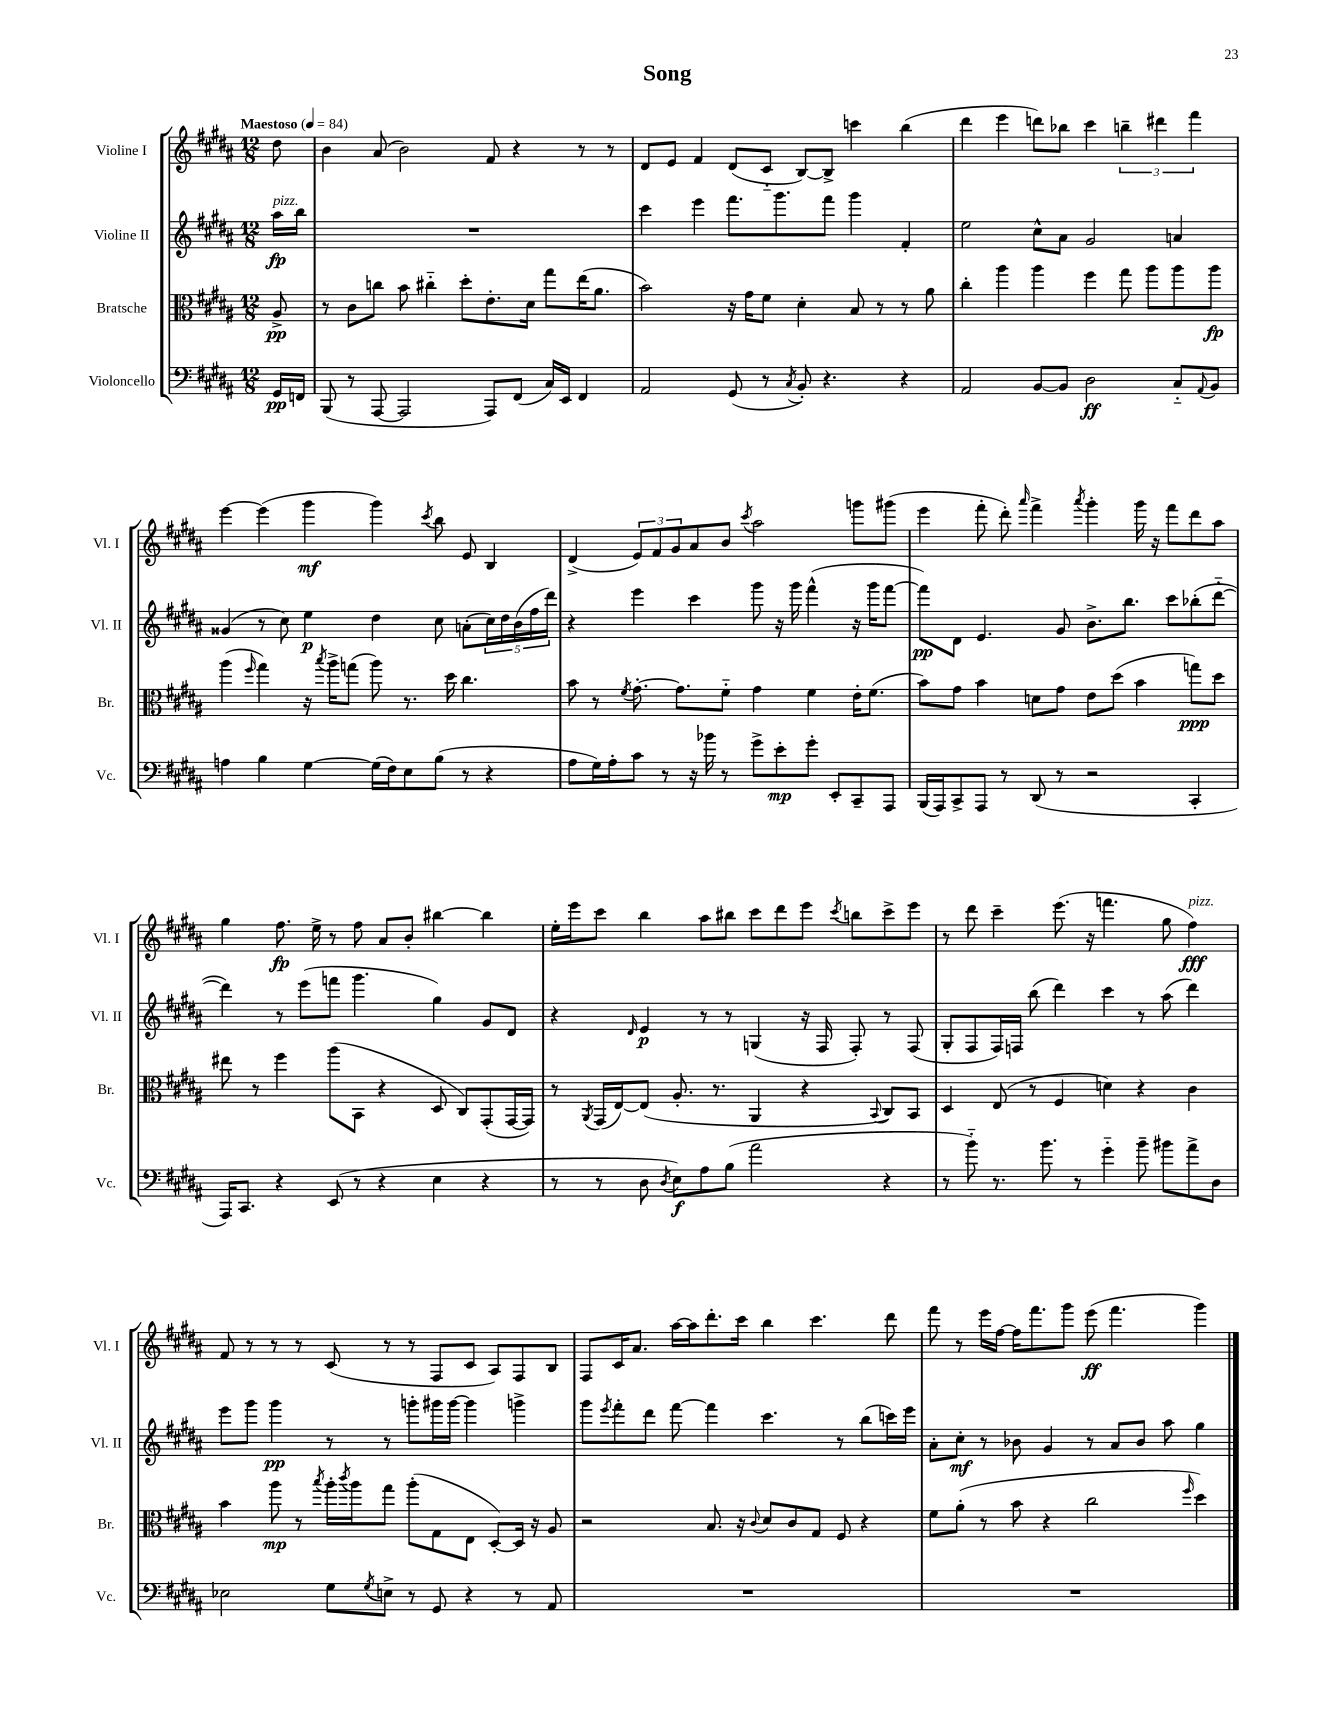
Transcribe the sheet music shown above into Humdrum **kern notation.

**kern	**kern	**kern	**kern
*staff4	*staff3	*staff2	*staff1
*clefF4	*clefC3	*clefG2	*clefG2
*k[f#c#g#d#a#]	*k[f#c#g#d#a#]	*k[f#c#g#d#a#]	*k[f#c#g#d#a#]
*M12/8	*M12/8	*M12/8	*M12/8
*MM84	*MM84	*MM84	*MM84
16GG#/LL	8A#^/	16aa#\LL	8dd#\
16FF/JJ	.	16bb\JJ	.
=	=	=	=
(8BBB/	8r	1.r	4b\
8r	8c#\L	.	.
[8AAA#/	8cc\J	.	(8a#/
2AAA#/]	8b\	.	2b\)
.	4cc#'~\	.	.
.	8dd#'\L	.	.
8AAA#/L)	8.e'\	.	8f#/
(8FF#/J	.	.	4r
.	16d#\Jk	.	.
16C#/LL)	8gg#\L	.	.
16EE/JJ	.	.	.
4FF#/	(16ee\K	.	8r
.	8.a#\J	.	.
.	.	.	8r
=	=	=	=
2AA#/	2b\)	4ccc#\	8d#/L
.	.	.	8e/J
.	.	4eee\	4f#/
(8GG#/	16r	8.fff#\L	(8d#/L
.	16g#\LK	.	.
8r	8f#\J	.	8c#'~/J
.	.	8.ggg#\	.
8qC#/	.	.	.
8BB'/)	4d#'\	.	[8B/L)
4.r	.	8fff#\J	8B^/]J
.	8B/	4ggg#\	4ccc\
.	8r	.	.
4r	8r	4f#'/	(4bb\
.	8a#\	.	.
=	=	=	=
2AA#/	4cc#'\	2ee\	4ddd#\
.	4aa#\	.	4eee\
[8BB/L	4aa#\	8cc#^^\L	8ddd\L)
8BB/]J	.	8a#\J	8bb-\J
2D#\	4ff#\	2g#/	4ccc#\
.	8gg#\	.	6bb~\
.	8aa#\L	.	.
.	.	.	6ddd#\
8C#'~/L	8aa#\	4a/	.
.	.	.	6fff#\
8qqAA#/	.	.	.
8BB/J	8aa#\J	.	.
=	=	=	=
4A\	(4aa#\	(4g##/	[4eee\
.	16qqff#/	.	.
4B\	4gg#\)	8r	(4eee\]
.	.	8cc#\)	.
[4G#\	16r	4ee\	4ggg#\
.	8qbb/	.	.
.	16aa#^\LK	.	.
.	(8gg\J	.	.
(16G#\]LL	8aa#\)	4dd#\	4ggg#\)
16F#\J)	.	.	.
8E\	8.r	.	.
.	.	.	8qccc#/
(8B\J	.	8cc#\	8bb\
.	16dd#\	.	.
8r	4.cc#\	(8a'\L	8e/
4r	.	20cc#\L)	4B/
.	.	20dd#\	.
.	.	(20b\	.
.	.	20ff#\	.
.	.	20ddd#\JJ)	.
=	=	=	=
8A#\L	8b\	4r	(4d#^/
16G#\L)	8r	.	.
16A#'\J	.	.	.
.	8qf#/	.	.
8c#\J	[8.g#'\	4eee\	12e/L)
.	.	.	12f#/
8r	.	.	.
.	.	.	12g#/
.	8.g#\]L	.	.
16r	.	4ccc#\	8a#/
16b-\	.	.	.
8r	8f#'~\J	.	8b/J
.	.	.	8qccc#/
8g#^\L	4g#\	8ggg#\	2aa#\
8e'\	.	16r	.
.	.	16ggg#\	.
8g#'\J	4f#\	(4fff#^^\	.
8EE'/L	.	.	.
8CC#~/	16e'\LK	16r	8ggg\L
.	(8.f#\J	16ggg#\LK	.
8AAA#/J	.	[8fff#\J	(8ggg#\J
=	=	=	=
(16BBB/LL	8b\L)	8fff#\]L)	4eee\
16AAA#/J)	.	.	.
8CC#^/	8g#\J	8d#\J	.
8AAA#/J	4b\	4.e/	8fff#'\
8r	.	.	8ddd#'\)
.	.	.	16qqaaa#/
(8DD#/	8d\L	.	4fff#^\
8r	8g#\J	8g#/	.
.	.	.	8qaaa#/
2r	8e\L	8.b^\L	4ggg#'\
.	(8dd#\J	.	.
.	.	8.bb\J	.
.	4b\	.	16ggg#\
.	.	.	16r
.	.	8ccc#\L	8fff#\L
4CC#'/	8gg\L)	(8bb-'\	8ddd#\
.	8dd#\J	[8ddd#'~\J	8aa#\J
=	=	=	=
16AAA#/LK)	8ee#\	4ddd#\])	4gg#\
8.CC#/J	.	.	.
.	8r	.	.
4r	4ff#\	8r	8.ff#\
.	.	(8eee\L	.
.	.	.	16ee^\
(8EE/	(8aa#\L	8fff\J	8r
8r	8BB\J	4.ggg#\	8ff#\
4r	4r	.	8a#/L
.	.	.	8b'/J
4E\	8D#/	4gg#\)	[4bb#\
.	8C#/L)	.	.
4r	(8GG#'/	8g#/L	4bb#\]
.	[16GG#/L	8d#/J	.
.	16GG#/]JJ)	.	.
=	=	=	=
8r	8r	4r	16ee'\LL
.	.	.	16eee\J
.	8qAA#/	.	.
8r	(16GG#/LL	.	8ccc#\J
.	[16E/J)	.	.
.	.	16qqd#/	.
8D#\	(8E/]J	4e/	4bb\
8qD#/	.	.	.
8E\L)	8.A#'/	.	.
8A#\	.	8r	8aa#\L
.	8.r	.	.
(8B\J	.	8r	8bb#\J
2a#\	4AA#/	(4G/	8ccc#\L
.	.	.	8ddd#\
.	4r	16r	8eee\J
.	.	16F#/	.
.	.	.	8qccc#/
.	.	8F#'/)	8bb\L
.	8qqBB/	.	.
4r	8C#/L)	8r	8ccc#^\
.	8BB/J	(8F#/	8eee\J
=	=	=	=
8r	4D#/	8G#'/L	8r
8b'~\)	.	8F#/	8ddd#\
8.r	(8E/	16F#/L)	4ccc#~\
.	.	16F/JJ	.
.	8r	(8bb\	.
8.b\	.	.	.
.	4F#/	4ddd#\)	(8.eee\
8r	.	.	.
.	.	.	16r
4g#'~\	4d\)	4ccc#\	4.fff\
8b~\	4r	8r	.
8b#\L	.	(8aa#\	8gg#\
8a#^\	4c#\	4ddd#\)	4ff#\)
8D#\J	.	.	.
=	=	=	=
2E-\	4b\	8eee\L	8f#/
.	.	8ggg#\J	8r
.	8aa#\	4ggg#\	8r
.	8r	.	8r
.	8qbb/	.	.
8G#\L	16aa#'\LL	8r	(8c#/
.	8qccc#/	.	.
.	16aa#\J	.	.
8qG#/	.	.	.
8E^\J	8gg#\J	8r	8r
8r	(8aa#'\L	8ggg'\L	8r
8GG#/	8G#\	16ggg#\L	8F#/L
.	.	[16ggg#\JJ	.
4r	8E\J	4ggg#\]	8c#/J
.	[8D#'/L)	.	8A#/L)
8r	16D#/]Jk	4ggg^\	8F#/
.	16r	.	.
8AA#/	8A#/	.	8B/J
=	=	=	=
1.r	2r	8ggg#\L	8F#/L
.	.	8qeee/	.
.	.	8fff#'\	16c#/K
.	.	.	8.a#/J
.	.	8ddd#\J	.
.	.	[8fff#\	[16aa#\LL
.	.	.	16aa#\]J
.	8.B/	4fff#\]	8.ddd#'\
.	16r	.	16ccc#\Jk
.	8qqc#/	.	.
.	8d#/L	4.ccc#\	4bb\
.	8c#/	.	.
.	8G#/J	.	4.ccc#\
.	8F#/	8r	.
.	4r	(8bb\L	.
.	.	16ccc\L)	8ddd#\
.	.	16eee\JJ	.
=	=	=	=
1.r	8f#\L	8a#'\L	8fff#\
.	(8a#'\J	8cc#'\J	8r
.	8r	8r	16eee\LL
.	.	.	[16ff#\JJ
.	8b\	8b-\	16ff#\]LK
.	.	.	8.fff#\
.	4r	4g#/	.
.	.	.	8ggg#\J
.	2cc#\	8r	(8eee\
.	.	8a#/L	4.fff#\
.	.	8b-/J	.
.	.	8aa#\	.
.	16qqff#/	.	.
.	4dd#\)	4gg#\	4ggg#\)
==	==	==	==
*-	*-	*-	*-
